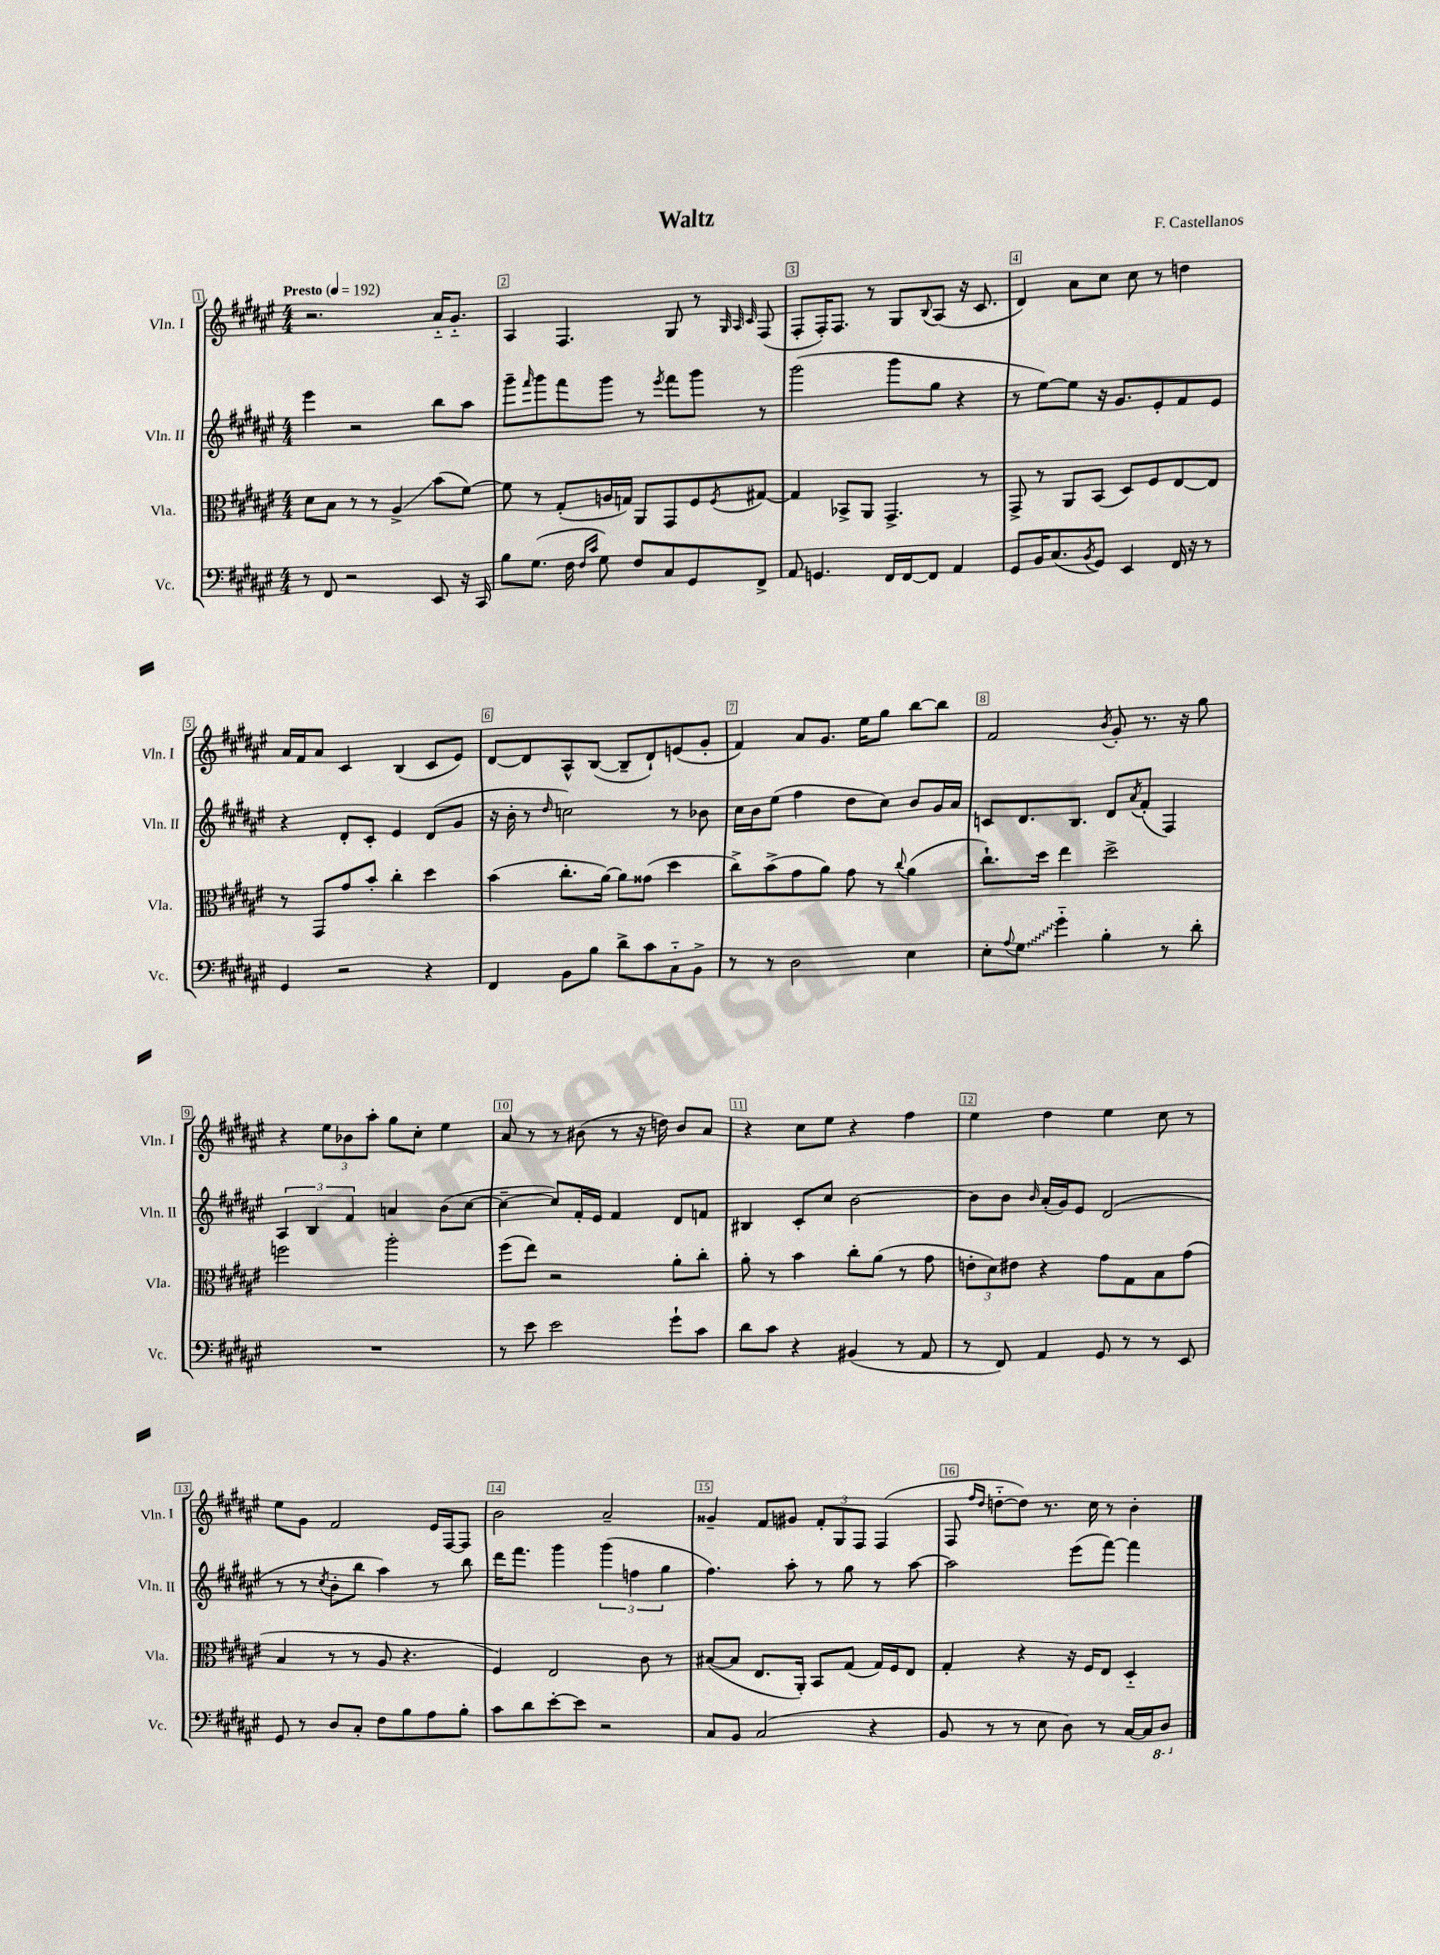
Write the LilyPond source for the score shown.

\header { title = "Waltz" composer = "F. Castellanos" }
<<
\new StaffGroup <<
\new Staff = "s0" \with { instrumentName = "Vln. I" shortInstrumentName = "Vln. I" } {
    \clef treble \key fis \major \numericTimeSignature \time 4/4 \tempo "Presto" 4 = 192
    r2. ais'16-_ gis'8.-_ |
    ais4 fis4. gis8 r8 \grace { gis32 ais32 cis'32 } fis8( |
    fis8-. fis16-.) fis8. r8 gis8 \appoggiatura { b8 } ais8( r16 cis'8. |
    dis'4) ais'8 cis''8 cis''8 r8 d''4 |
    ais'16 fis'16 ais'8 cis'4 b4( cis'8 eis'8) |
    dis'8~ dis'8 ais8-^ b8~( b8-- dis'8-!) e'8( gis'8-. |
    fis'4) ais'8 gis'8. eis''16 gis''8 b''8~ b''8 |
    fis'2 \acciaccatura { b'8 } gis'8-. r8. r16 gis''8 |
    r4 \tuplet 3/2 { eis''8 bes'8 ais''8-. } gis''8 cis''8-. eis''4 |
    ais'8 r8 r8 bis'8( r8 r16 d''16) bis'8 ais'8 |
    r4 cis''8 eis''8 r4 fis''4 |
    eis''4 dis''4 eis''4 cis''8 r8 |
    eis''8 gis'8 fis'2 eis'16 fis16~ fis8 |
    b'2 ais'2-- |
    gisis'4-- fis'8 gis'8 \tuplet 3/2 { fis'8-. gis8 fis8 } fis4( |
    fis8 \grace { fis''16 dis''16 } d''8~-_ d''8) r8. cis''16 r8 b'4-. \bar "|." |
}
\new Staff = "s1" \with { instrumentName = "Vln. II" shortInstrumentName = "Vln. II" } {
    \clef treble \key fis \major \numericTimeSignature \time 4/4
    eis'''4 r2 b''8 ais''8 |
    gis'''8-- \grace { fis'''16 } gis'''8 fis'''8 gis'''8 r8 \acciaccatura { eis'''8 } fis'''8 gis'''8 r8 |
    gis'''2( gis'''8 gis''8 r4 |
    r8 eis''8~) eis''8 r16 gis'8. eis'8-. fis'8 eis'8 |
    r4 dis'8-. cis'8-. eis'4 dis'8( gis'8 |
    r16 b'16-. r8 \grace { dis''16 } c''2) r8 bes'8 |
    cis''16 b'16 eis''8( fis''4 dis''8 cis''8) b'8 gis'16 ais'16 |
    c'8 dis'8. b8. dis'8 \acciaccatura { ais'8 } fis'8-.( fis4) |
    \tuplet 3/2 { ais4 b4 fis'4 } a'4 b'8( cis''8~ |
    cis''4~-- cis''8) fis'16-. eis'16 fis'4 dis'8 f'8 |
    bis4 cis'8-. cis''8 b'2~ |
    b'8 b'8 \grace { b'16 } ais'16-.( gis'16) eis'8 dis'2( |
    r8 r8 \acciaccatura { cis''8 } b'8-. b''8 ais''4) r8 b''8 |
    dis'''16 fis'''8. gis'''4 \tuplet 3/2 { gis'''4( f''4 gis''4 } |
    fis''4.) ais''8-. r8 gis''8 r8 ais''8~ |
    ais''2 eis'''8( fis'''8~) fis'''4 \bar "|." |
}
\new Staff = "s2" \with { instrumentName = "Vla." shortInstrumentName = "Vla." } {
    \clef alto \key fis \major \numericTimeSignature \time 4/4
    dis'8 b8 r8 r8 ais4->\glissando b'8( fis'8~) |
    fis'8 r8 gis8-.( a16 g16) ais,8 gis,8 fis8 \acciaccatura { fis8 } gis8~ |
    gis4 bes,8-> ais,8 gis,4.-> r8 |
    gis,8-> r8 ais,8 b,8( dis8) fis8 eis8~ eis8 |
    r8 gis,8 gis'8 b'8-. cis''4-. dis''4 |
    b'4( cis''8.-. ais'16~) ais'8 gisis'8( dis''4 |
    cis''8->) b'8->( gis'8 ais'8) gis'8 r8 \appoggiatura { cis''8 } ais'4( |
    cis''8.-!) dis''16 eis''4 dis''2-> |
    f''2 ais''2-. |
    fis''8( eis''8) r2 ais'8-. cis''8-. |
    ais'8-. r8 b'4 cis''8-. ais'8( r8 gis'8 |
    \tuplet 3/2 { e'8-. dis'8) eis'8 } r4 gis'8 gis8 b8 gis'8( |
    b4 r8 r8 ais8 r4. |
    fis4) eis2 cis'8 r8 |
    bis8~( bis8 eis8. ais,16-.) b,8 gis8( gis16) fis16 eis8 |
    gis4-. r4 r16 fis16 eis8 dis4-_ \bar "|." |
}
\new Staff = "s3" \with { instrumentName = "Vc." shortInstrumentName = "Vc." } {
    \clef bass \key fis \major \numericTimeSignature \time 4/4
    r8 fis,8 r2 eis,8 r16 cis,16 |
    b8 gis8.( fis16 \grace { fis16 cis'16 } gis8) fis8 cis8 gis,8 fis,8-> |
    ais,8 g,4. fis,16 fis,16~ fis,8 ais,4 |
    gis,8 b,16 cis8.( \acciaccatura { b,8 } gis,8) eis,4 fis,16 r16 r8 |
    gis,4 r2 r4 |
    fis,4 b,8 b8 dis'8-> cis'8 cis8-_ b,8-> |
    r8 r8 dis2 eis4 |
    eis8-. \appoggiatura { ais8 } \once \override Glissando.style = #'zigzag gis8\glissando gis'4-_ b4-. r8 dis'8-. |
    R1 |
    r8 eis'8 eis'2 gis'8-! cis'8 |
    dis'8 cis'8 r4 bis,4( r8 ais,8 |
    r8 fis,8) ais,4 gis,8 r8 r8 eis,8 |
    gis,8 r8 dis8 cis8-. fis8 b8 ais8 b8-. |
    cis'8 dis'8 eis'8~-. eis'8 r2 |
    cis8 b,8 cis2( r4 |
    b,8 r8 r8 eis8 dis8) r8 cis16~ cis16 \ottava #-1 dis,8 \ottava #0 \bar "|." |
}
>>
>>
\layout { \context { \Score \override BarNumber.break-visibility = ##(#f #t #t) barNumberVisibility = #all-bar-numbers-visible \override BarNumber.stencil = #(make-stencil-boxer 0.1 0.3 ly:text-interface::print) } }
